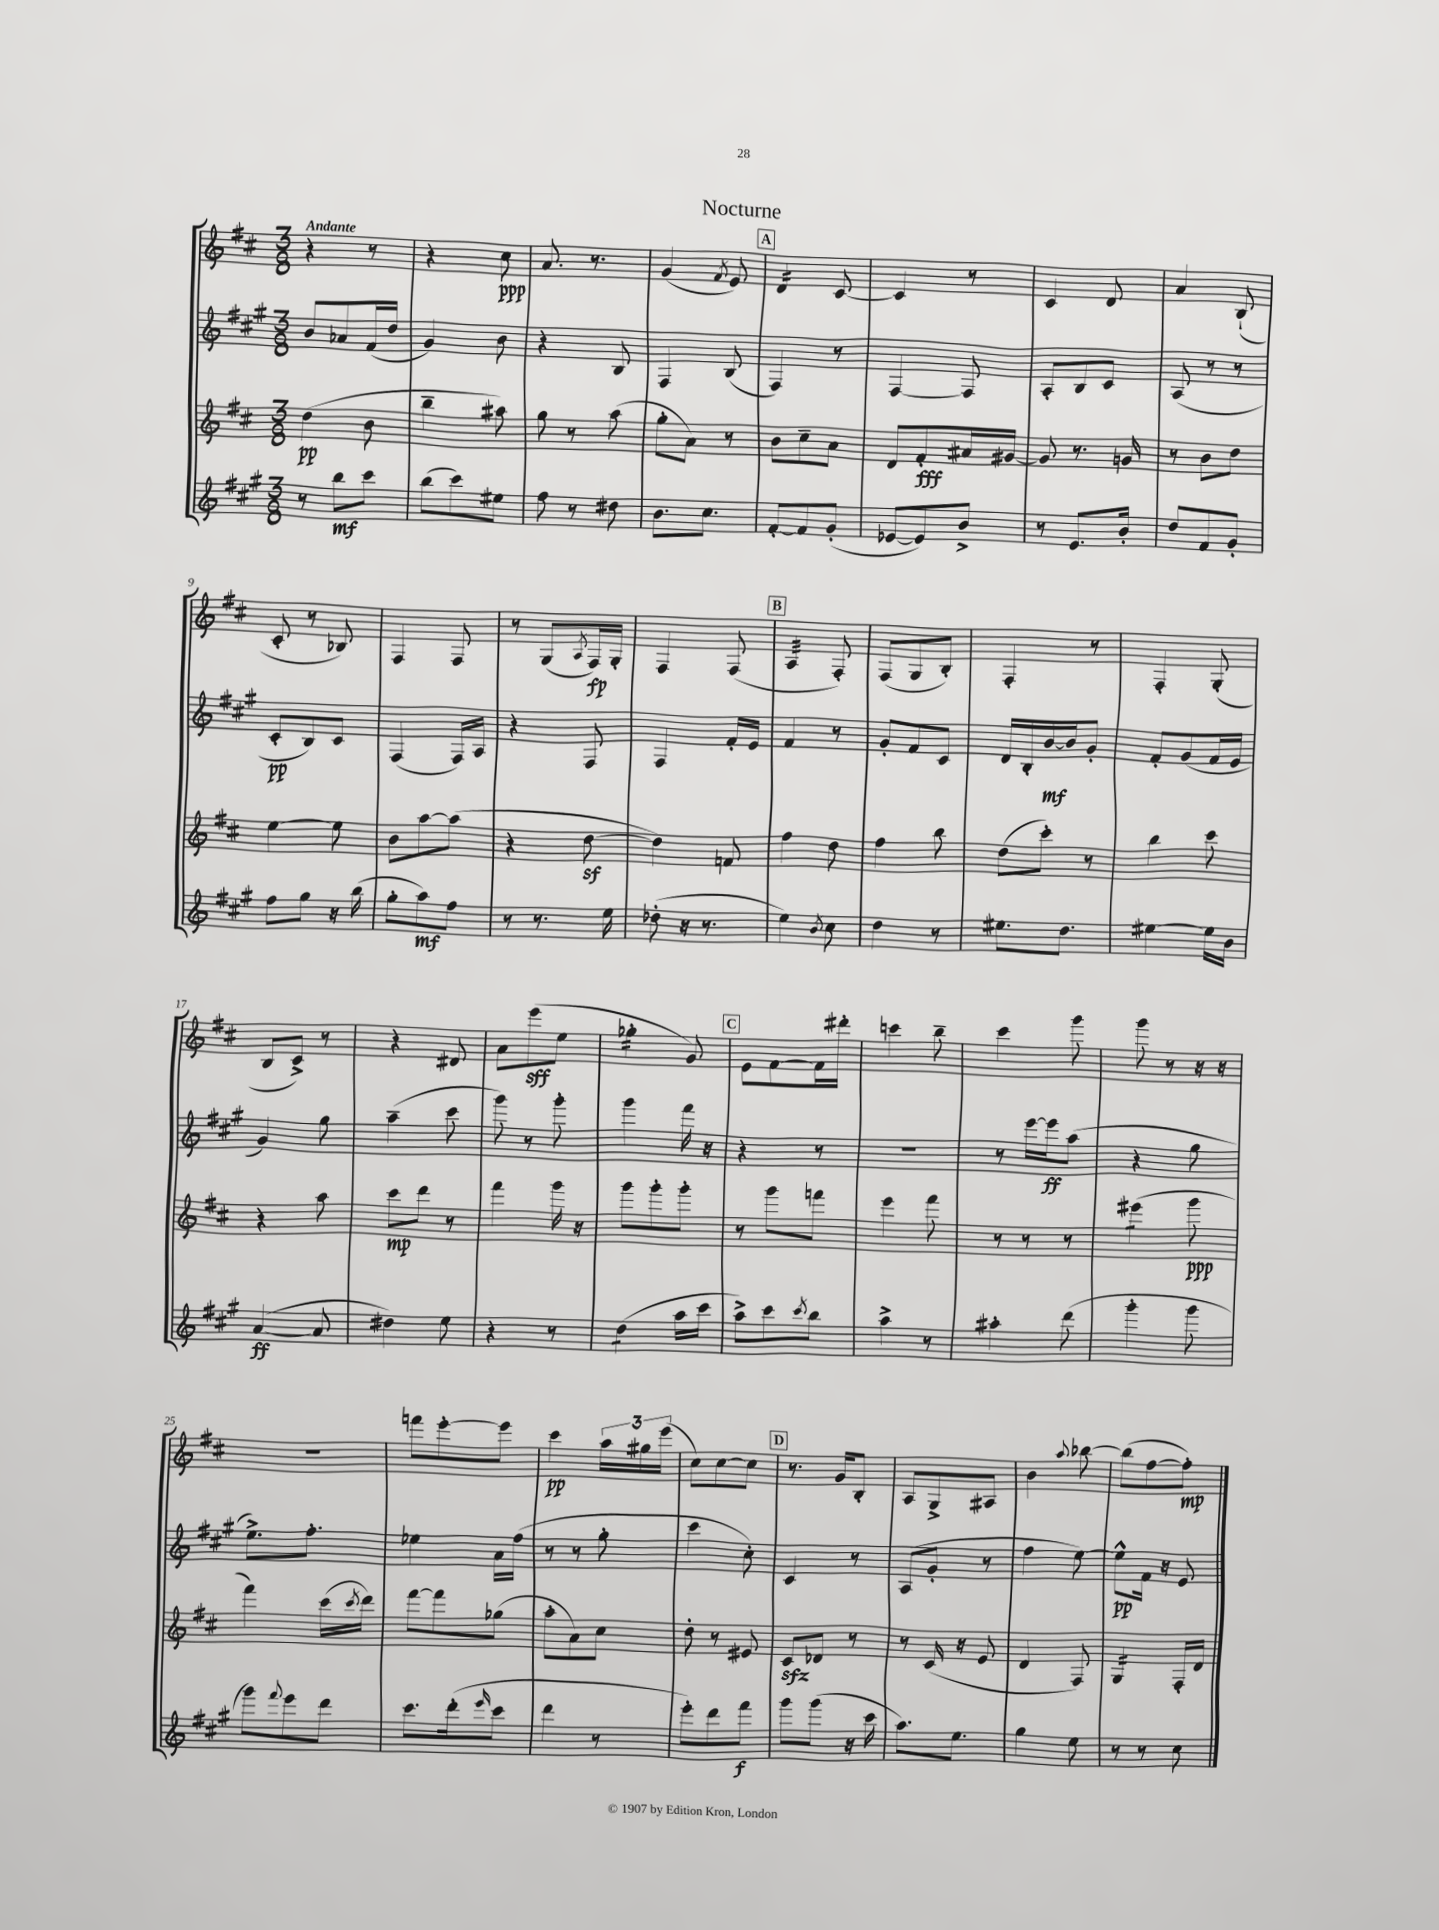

**kern	**kern	**kern	**kern
*staff4	*staff3	*staff2	*staff1
*clefG2	*clefG2	*clefG2	*clefG2
*k[f#c#g#]	*k[f#c#]	*k[f#c#g#]	*k[f#c#]
*M3/8	*M3/8	*M3/8	*M3/8
8r	(4dd\	8b/L	4r
8bb\L	.	8a-/	.
8ccc#\J	8b\	(16f#/L	8r
.	.	16dd/JJ	.
=	=	=	=
(8bb\L	4bb~\	4g#/)	4r
8ccc#\)	.	.	.
8ee#\J	8aa#\)	8b\	8cc#\
=	=	=	=
8ff#\	8gg\	4r	8.a/
8r	8r	.	.
.	.	.	8.r
8dd#\	(8aa\	8B/	.
=	=	=	=
8.b\L	8gg'\L	4F#/	(4g/
.	8a\J)	.	.
8.cc#\J	.	.	.
.	.	.	8qf#/
.	8r	(8B/	8e/)
=	=	=	=
[8f#'/L	8b\L	4F#/)	4d/
8f#/]	8cc#~\	.	.
(8g#'/J	8a\J	8r	[8c#/
=	=	=	=
[8e-/L	8d/L	[4F#/	4c#/]
8e-/])	8f#'/	.	.
8b^/J	16a#/L	8F#/]	8r
.	[16g#/JJ	.	.
=	=	=	=
8r	8g#/]	8A'/L	4c#/
8.e/L	8.r	8B/	.
.	.	8c#/J	8d/
16b'/Jk	16g/	.	.
=	=	=	=
8dd/L	8r	(8A/	4a/
8f#/	8b\L	8r	.
8g#'/J	8dd\J	8r	(8B`/
=	=	=	=
8ff#\L	[4ee\	8c#'/L	8c#'/
8gg#\J	.	8B/)	8r
16r	8ee\]	8c#/J	8B-/)
(16bb\	.	.	.
=	=	=	=
8gg#'\L	8b\L	(4F#/	4F#/
8aa\)	[8aa\	.	.
8ff#\J	(8aa\]J	16F#/LL)	8F#/
.	.	16A/JJ	.
=	=	=	=
8r	4r	4r	8r
8.r	.	.	(8G/L
.	.	.	8qA/
.	[8dd\	8F#/	16F#/L)
16ee\	.	.	16G'/JJ
=	=	=	=
(8dd-'\	4dd\])	4F#/	4F#/
16r	.	.	.
8.r	.	.	.
.	8f/	16f#'/LL	(8F#/
.	.	16e/JJ	.
=	=	=	=
4ee\)	4ff#\	4f#/	4A/
8qb/	.	.	.
8cc#\	8dd\	8r	8F#'/)
=	=	=	=
4dd\	4ff#\	8g#'/L	(8F#/L
.	.	8f#/	8G/
8r	8bb\	8c#/J	8B'/J)
=	=	=	=
8.ee#\L	(8dd\L	16d/LL	4F#'/
.	.	16B'/	.
.	8ccc#'\J)	[16b/	.
8.dd\J	.	16b/]J	.
.	8r	8g#'/J	8r
=	=	=	=
[4ee#\	4bb\	8f#'/L	4F#'/
.	.	(8g#/	.
16ee#\]LL	8ccc#\	16f#/L	(8G'/
16b\JJ	.	16e/JJ	.
=	=	=	=
([4a/	4r	4g#/)	8B/L
.	.	.	8c#^/J)
8a/]	8aa\	8gg#\	8r
=	=	=	=
4dd#\)	8ccc#\L	(4aa~\	4r
.	8ddd\J	.	.
8ee\	8r	8ccc#\	8d#/
=	=	=	=
4r	4fff#\	8ggg#\)	8a\L
.	.	8r	(8eee\
8r	16ggg\	8ggg#'\	8ee\J
.	16r	.	.
=	=	=	=
(4dd\	8ggg\L	4ggg#\	4gg-'\
.	8ggg'\	.	.
16aa\LL	8ggg'\J	16fff#\	8g/)
16ccc#\JJ	.	16r	.
=	=	=	=
8aa^\L)	8r	4r	8e\L
8ccc#\	8ggg\L	.	[8f#\
8qccc#/	.	.	.
8bb\J	8fff\J	8r	16f#\]L
.	.	.	16ddd#'\JJ
=	=	=	=
4aa^\	4eee\	4.r	4ccc\
8r	8fff#\	.	8bb~\
=	=	=	=
4aa#'\	8r	8r	4ccc#\
.	8r	[16eee\LL	.
.	.	16eee\]J	.
(8ddd\	8r	(8aa\J	8ggg\
=	=	=	=
4ggg#'\	(4eee#\	4r	8ggg\
.	.	.	8r
8ggg#\	8ggg\	8gg#\	16r
.	.	.	16r
=	=	=	=
8ggg#\L)	4fff#\)	8.ee^\L)	4.r
8qqfff#/	.	.	.
8eee\	.	.	.
.	.	8.ff#'\J	.
8ddd\J	(16ccc#\LL	.	.
.	8qccc#/	.	.
.	16ddd\JJ)	.	.
=	=	=	=
8.ccc#\L	[8fff#\L	4ee-\	8fff\L
.	8fff#\]	.	[8eee'\
(16ddd'\k	.	.	.
16qqeee/	.	.	.
8ccc#\J	(8gg-\J	16a\LL	8eee\]J
.	.	(16ff#\JJ	.
=	=	=	=
4ddd\	8aa'\L	8r	4ccc#\
.	8a\)	8r	.
8r	8cc#\J	8gg#'\	24aa\LL
.	.	.	24gg#\
.	.	.	(24eee\JJ
=	=	=	=
8eee'\L)	8dd'\	4ccc#\	8cc#\L)
8ddd\	8r	.	[8cc#\
8fff#\J	8e#/	8cc#'\)	8cc#\]J
=	=	=	=
8ggg#\L	8c#/L	4c#/	8.r
(8ggg#\J	8d-/J	.	.
.	.	.	16g/LK
16r	8r	8r	8B'/J
16ccc#\	.	.	.
=	=	=	=
8.aa\L)	8r	(8A/L	8A/L
.	(16c#/	8g#'/J	8G^/
8.ee\J	16r	.	.
.	8e/	8r	8A#/J
=	=	=	=
4gg#\	4d/	4ff#\	4b\
.	.	.	8qqaa/
8ee\	8F#/)	[8ee\)	[8bb-\
=	=	=	=
8r	4G/	8ee^^\]L	(8bb-\]L
8r	.	16f#\Jk	[8ff#\
.	.	16r	.
8cc#\	16F#'/LL	8e/	8ff#'\]J)
.	16d/JJ	.	.
==	==	==	==
*-	*-	*-	*-
